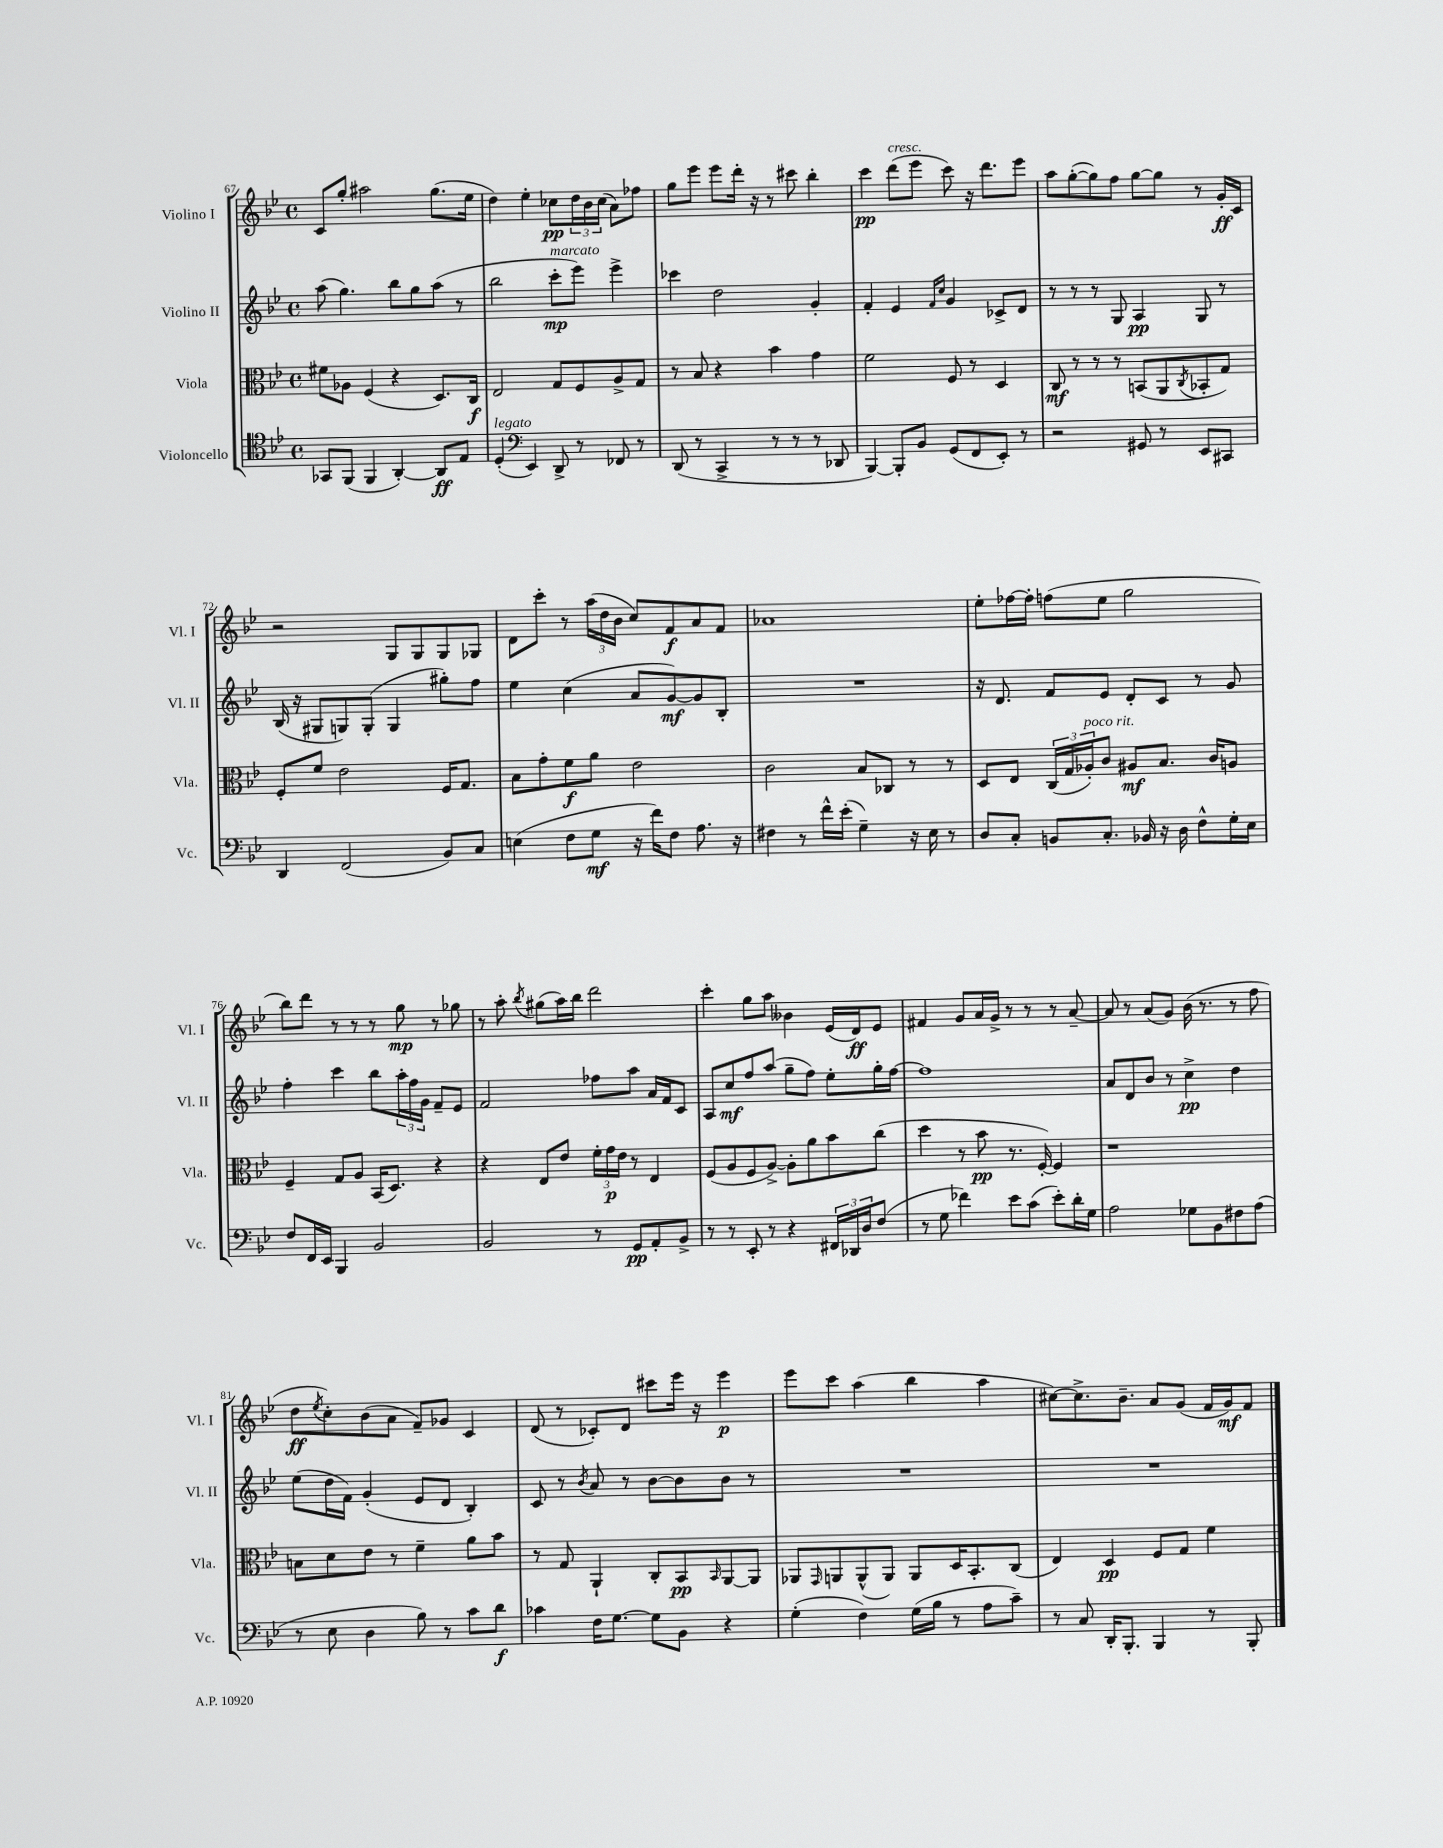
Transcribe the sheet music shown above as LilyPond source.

<<
\new StaffGroup <<
\new Staff = "s0" \with { instrumentName = "Violino I" shortInstrumentName = "Vl. I" } {
    \clef treble \key bes \major \defaultTimeSignature \time 4/4
    c'8 g''8-. ais''2 g''8.( ees''16 |
    d''4) ees''4-. ces''8\pp \tuplet 3/2 { d''16 bes'16 ces''16( } a'8) fes''8 |
    g''8 ees'''8 ees'''8 d'''16-. r16 r8 cis'''8 bes''4-. |
    c'''4\pp d'''8^\markup { \italic "cresc." }( ees'''8 c'''8) r16 d'''8. ees'''8 |
    a''8 g''8~-.( g''8) f''8 g''8~ g''8 r8 g'16-.\ff c'16 |
    r2 g8 g8 g8 ges8 |
    d'8 c'''8-. r8 \tuplet 3/2 { a''16( d''16 bes'16 } c''8) f'8\f a'8 f'8 |
    aes'1 |
    ees''8-. fes''16~ fes''16-. f''8( ees''8 g''2 |
    bes''8) d'''8 r8 r8 r8 g''8\mp r8 ges''8 |
    r8 a''8-. \acciaccatura { bes''8 } gis''8( a''16) bes''16 d'''2 |
    c'''4-. g''8 a''8 beses'4 ees'16( d'16\ff) ees'8 |
    fis'4 g'8 a'16 g'16-> r8 r8 r8 a'8~-- |
    a'8 r8 a'8( g'8) bes'16( r8. r8 f''8 |
    d''8\ff \acciaccatura { ees''8 } c''8-.) bes'8( a'8 f'8--) ges'8 c'4 |
    d'8( r8 ces'8-.) d'8 cis'''8 ees'''16 r16 ees'''4\p |
    ees'''8 c'''8 a''4( bes''4 a''4 |
    cis''8~) cis''8.-> bes'8.-- a'8 g'8( f'16 g'16\mf) f'8 \bar "|." |
}
\new Staff = "s1" \with { instrumentName = "Violino II" shortInstrumentName = "Vl. II" } {
    \clef treble \key bes \major \defaultTimeSignature \time 4/4
    a''8( g''4.) bes''8 g''8 a''8( r8 |
    bes''2 c'''8-.\mp^\markup { \italic "marcato" } ees'''8) ees'''4-> |
    ces'''4 d''2 g'4-. |
    f'4-. ees'4 \grace { f'16 c''16 } g'4 ces'8-> d'8 |
    r8 r8 r8 g8 a4\pp g8 r8 |
    bes16( r16 gis8 g8) g8-.( g4 gis''8-.) f''8 |
    ees''4 c''4( a'8 g'8~\mf) g'8 bes8-. |
    R1 |
    r16 d'8. f'8 ees'8 d'8-. c'8 r8 g'8 |
    f''4-. c'''4 bes''8 \tuplet 3/2 { a''16-. f''16 g'16 } f'8-- ees'8 |
    f'2 fes''8 a''8 a'16 f'16 c'8 |
    a8 c''8\mf f''8 a''8( g''8-- f''8) ees''8-. g''16-. f''16~ |
    f''1 |
    a'8 d'8 bes'8 r8 c''4->\pp d''4 |
    ees''8( d''16 f'16) g'4-.( ees'8 d'8 bes4-.) |
    c'8 r8 \acciaccatura { bes'8 } a'8 r8 bes'8~ bes'8 bes'8 r8 |
    R1 |
    R1 \bar "|." |
}
\new Staff = "s2" \with { instrumentName = "Viola" shortInstrumentName = "Vla." } {
    \clef alto \key bes \major \defaultTimeSignature \time 4/4
    fis'8 aes8 f4( r4 d8.) c16\f |
    ees2 g8 f8 a8-> g8 |
    r8 bes8 r4 bes'4 g'4 |
    f'2 f8 r8 d4 |
    c8\mf r8 r8 r8 b,8( a,8 \acciaccatura { c8 } bes,8-. g8) |
    f8-. f'8 ees'2 f16 g8. |
    bes8 g'8-. f'8\f a'8 ees'2 |
    c'2 bes8 ces8 r8 r8 |
    d8 ees8 \tuplet 3/2 { c16( g16 aes16-.^\markup { \italic "poco rit." }) } c'8 ais8\mf bes8. c'16 a8 |
    f4-- g8 a8 bes,16( d8.) r4 |
    r4 ees8 ees'8 \tuplet 3/2 { f'16-. g'16\p ees'16 } r8 ees4 |
    f8( a8 f8 a8~->) a8-. a'8 bes'8 c''8( |
    d''4 r8 bes'8\pp r8. f16~-.) f4 |
    r1 |
    b8 d'8 ees'8 r8 f'4-- a'8 bes'8 |
    r8 g8 a,4-! c8-. bes,8\pp \grace { bes,16 } a,8~ a,8 |
    aes,8 \grace { g,16 } a,8 a,8-^( a,8) a,8 d16 bes,8.-. c8( |
    ees4) d4\pp f8 g8 f'4 \bar "|." |
}
\new Staff = "s3" \with { instrumentName = "Violoncello" shortInstrumentName = "Vc." } {
    \clef tenor \key bes \major \defaultTimeSignature \time 4/4
    ges,8 f,8( f,4 a,4~-.) a,8\ff ees8 |
    d4-.^\markup { \italic "legato" }( \clef bass ees,4) d,8-> r8 fes,8 r8 |
    d,8( r8 c,4-> r8 r8 r8 des,8 |
    bes,,4~) bes,,8-. bes,8 g,8( f,8 ees,8-.) r8 |
    r2 gis,8 r8 ees,8 cis,8 |
    d,4 f,2( bes,8) c8 |
    e4( f8 g8\mf r16 f'16) f8 a8. r16 |
    fis4 r8 f'16-^ ees'16-.( g4--) r16 ees16 r8 |
    d8 c8-. b,8 c8.-. bes,16 r16 d16 f8-^ g16-. ees16 |
    f8 f,16 ees,16 bes,,4 bes,2 |
    bes,2 r8 g,8\pp a,8-. bes,8-> |
    r8 r8 ees,8-. r8 r4 \tuplet 3/2 { fis,16 des,16 d16 } f8( |
    r8 g8 fes'4) ees'8 c'8( ees'8-.) d'16-. g16 |
    a2 ges8 bes,8 fis8 a8( |
    r8 ees8 d4 bes8) r8 c'8 d'8\f |
    ces'4 f16 g8.~ g8 bes,8 r4 |
    g4-.( f4) g16( bes16 r8 a8 c'8--) |
    r8 c8 d,16-. bes,,8.-. bes,,4 r8 bes,,8-. \bar "|." |
}
>>
>>
\layout { \context { \Score currentBarNumber = #67 } }
